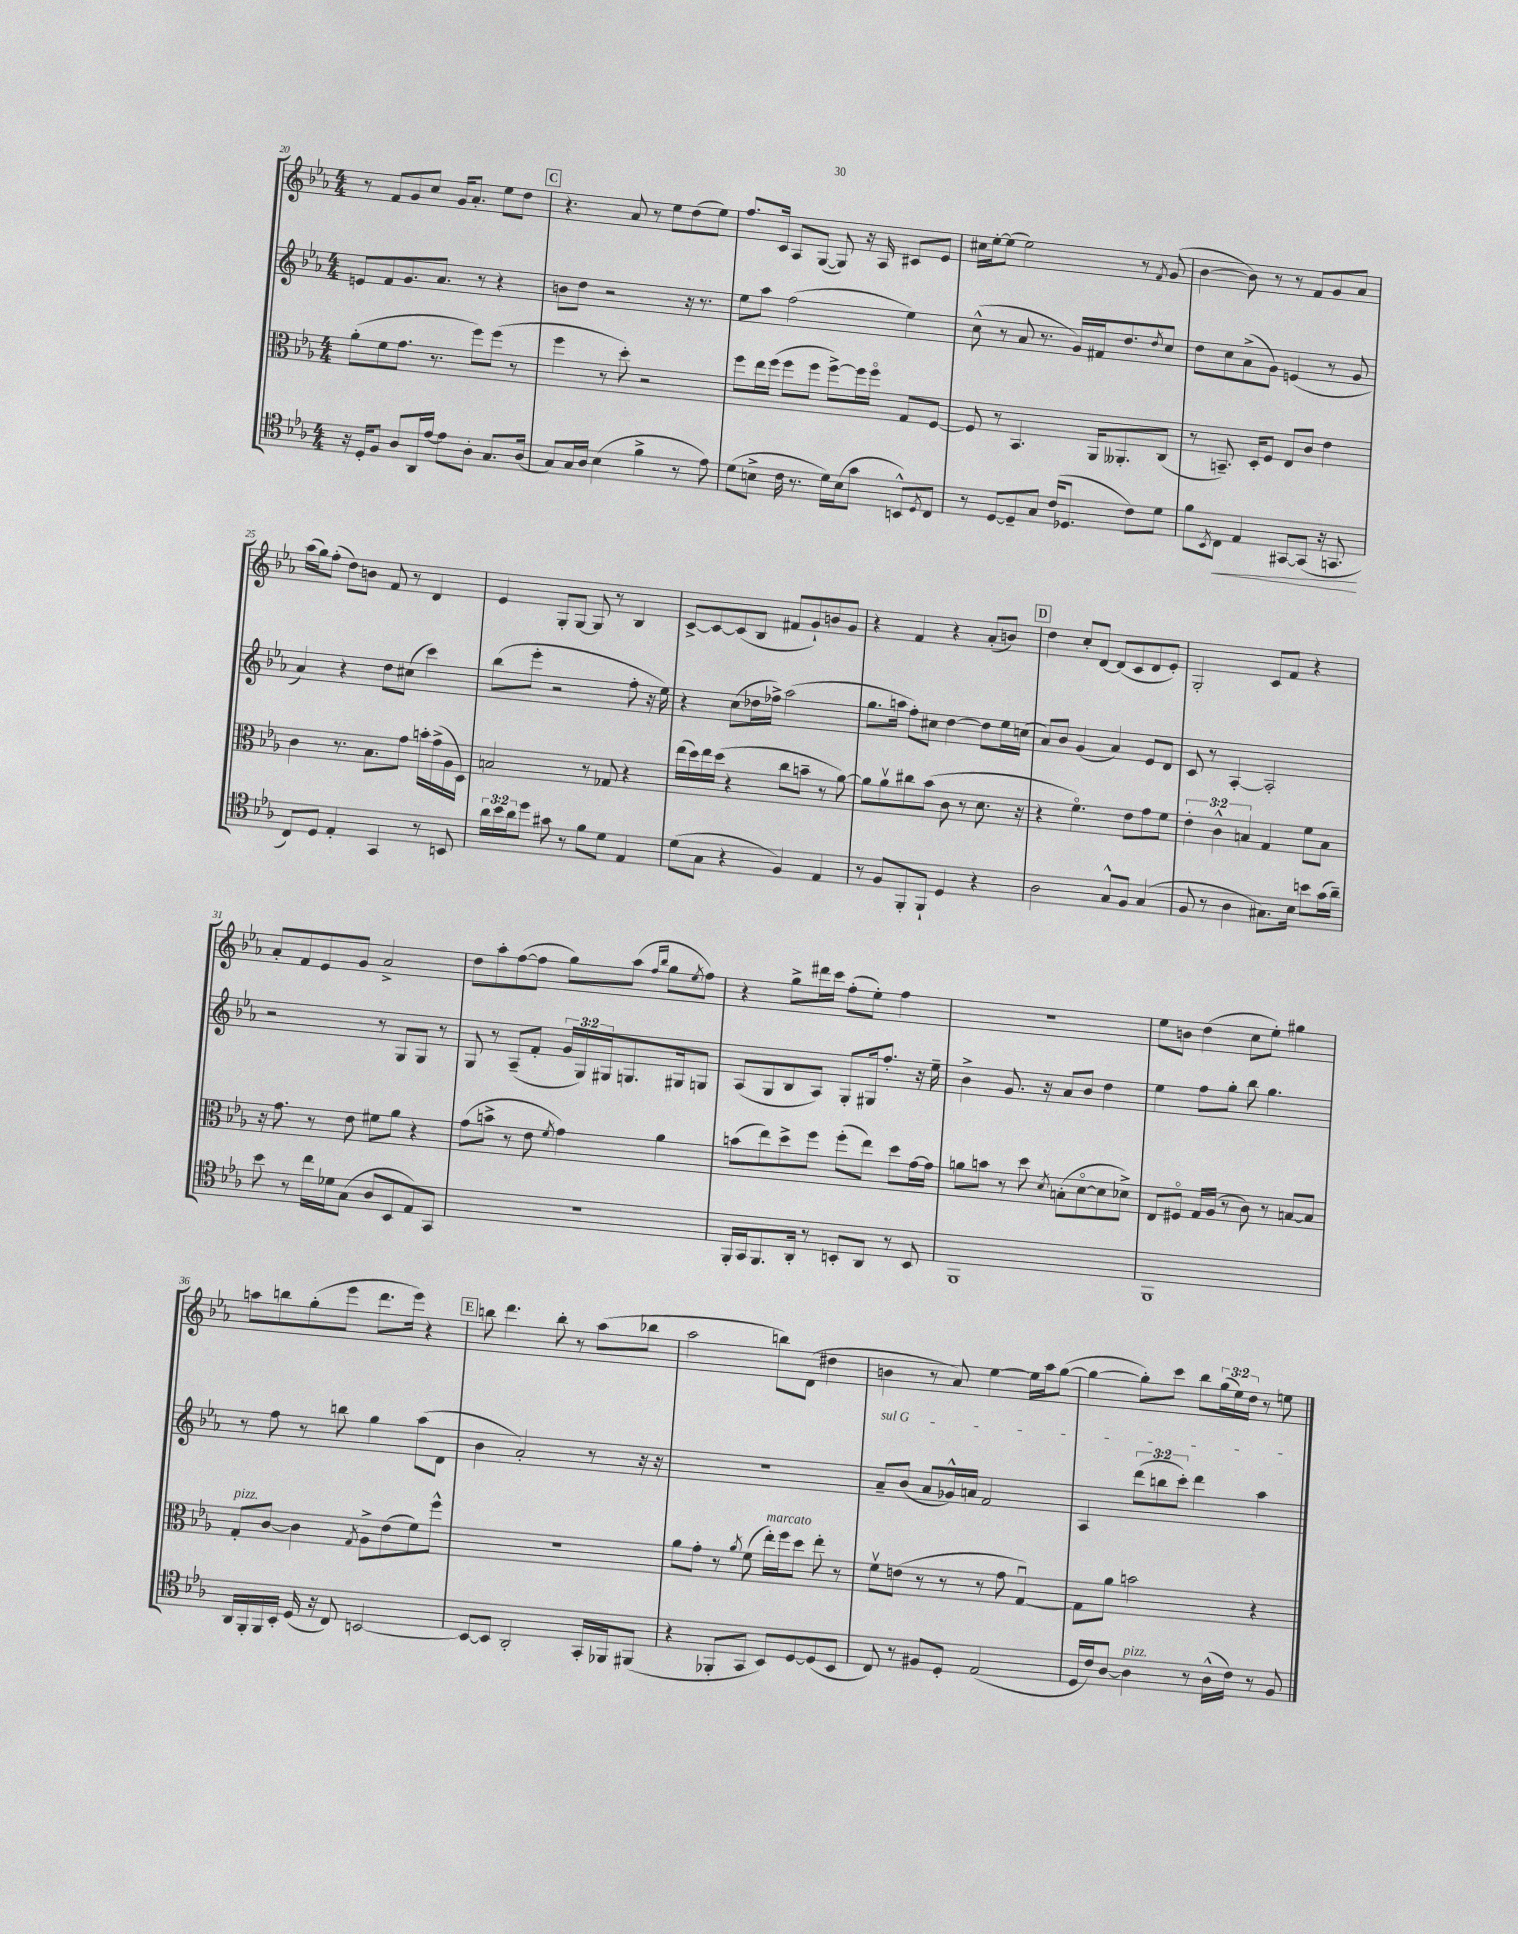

**kern	**kern	**kern	**kern
*staff4	*staff3	*staff2	*staff1
*clefC4	*clefC3	*clefG2	*clefG2
*k[b-e-a-]	*k[b-e-a-]	*k[b-e-a-]	*k[b-e-a-]
*M4/4	*M4/4	*M4/4	*M4/4
16r	(8a-'	8e	8r
16D'	.	.	.
8F	8f	8f	8f
8A-	8.g	8.g	8g
16AA-	.	.	8cc
[16e-	8.r	8.a-	.
8e-]	.	.	16g
.	.	.	8.a-'
8A-'	8ff)	8r	.
8.G	(8ff	4r	8ee-
.	8r	.	8dd
(16A-	.	.	.
=	=	=	=
8G)	4ff	8b	4.r
16G	.	8dd	.
16A-	.	.	.
(4B-	8r	2r	.
.	8dd')	.	8a-
4f^	2r	.	8r
.	.	.	8ee-
8r	.	16r	(8dd
.	.	8.r	.
8e-)	.	.	8ee-)
=	=	=	=
(8d	8ff	8ee-	8.ff
8B^	16ee-	8aa-	.
.	(16ff	.	16c
16c	8ff	(2ff	8A-
8.r	.	.	.
.	8ff	.	([8G
16d)	[8ff^)	.	8G])
(16B	.	.	.
8g	16ff]	.	16r
.	16ffo	.	16A-
8BB^^)	8G	4ee-)	8c#
8qD	.	.	.
8C	[8F	.	8e-
=	=	=	=
8r	8F]	(8cc^^	16cc#
.	.	.	[16ee-'
[8D	8r	8r	(8ee-]
8D~]	4.BB-	8a-	2ee-)
8G	.	8.r	.
(16c	.	.	.
8.D-	.	16g)	.
.	16AA-	16f#	.
.	8.AA--'	8.dd	.
8c)	.	.	8r
.	.	8qdd	8qf
8d	(8C	8cc	(8g
=	=	=	=
8f	8r	8dd	[4b-
8qBB-	.	.	.
8C	8.BB~)	8cc	.
4E-	.	(8a-^	8b-])
.	16D'	.	.
.	8F	8g)	8r
[8GG#	8E-	(4e	8r
(8GG#]	8c	.	8f
16r	4e-	8r	8g
8.GG	.	.	.
.	.	8g	8a-
=	=	=	=
8C)	4c	4a-)	(16aa-
.	.	.	16gg)
8D	.	.	(8ff'
4E-'	8.r	4r	8dd)
.	.	.	8b
.	8.B-	.	.
4GG	.	8dd	8f
.	8g	(8cc#	8r
8r	16b'	4ccc)	4d
.	(16g^	.	.
8BB	16A-	.	.
.	16D)	.	.
=	=	=	=
24a-	2B	(8bb-	4e-
24b-	.	.	.
24a-	.	.	.
8dd	.	8eee-'	.
8g#	.	2r	8G'
8r	.	.	[8G
8f	8r	.	8G]
8d	8G-	.	8r
4E-	4r	8ff'	4B-
.	.	16r	.
.	.	16ee-)	.
=	=	=	=
(8d	(16ee-	4r	[8c^
.	16dd)	.	.
8G	16ee-	.	8c_
.	(16dd	.	.
4r	4r	(8cc	(8c]
.	.	16dd-	8B-
.	.	16ff-^)	.
4F)	8cc	(2aa-	8f#
.	8b~	.	8g`)
4E-	8r	.	8b
.	[8a-)	.	8g
=	=	=	=
8r	8a-]	8.gg	4r
8F	8a-v	.	.
.	.	16aa	.
8FF'	8cc#	8ff')	4f
8FF`	(8b-	8cc#	.
4D	8c	[4dd	4r
.	8r	.	.
4r	8.d	8dd]	(8a-'
.	.	16ee-	8b)
.	16r	(16cc	.
=	=	=	=
2A-	4r	8a-)	4dd
.	.	8b-	.
.	4.fo)	(4g	8cc'
.	.	.	[8d
8G^^	.	4a-)	(8d]
8F	8e-	.	8c
(4G	8g	8e-	8d
.	8f	8d	8e-')
=	=	=	=
8F	6e-'	8c	2G'
8r	.	8r	.
.	6c^^	.	.
4A-	.	[4A-'	.
.	6B	.	.
8.G#)	4G	2A-']	8c
.	.	.	8f
16B-	.	.	.
8b	8f	.	4r
(16g	8B	.	.
16a-~)	.	.	.
=	=	=	=
8b-	16r	2r	8a-'
.	8.g	.	.
8r	.	.	8f
16cc	8r	.	8e-
16d-	.	.	.
(8G	8e-	.	8g
8A-	8f#	8r	2a-^
8BB-	8a-	8G	.
8E-)	4r	8G	.
8GG	.	8r	.
=	=	=	=
1r	(8g	8G	8dd
.	8b^	8r	8aa-'
.	8r	(8A-~	([8ff
.	8e-	8f'	8ff]
.	8qf	.	.
.	4g)	24g	8gg)
.	.	24G)	.
.	.	24G#	.
.	.	8.G	(8aa-
.	.	.	16qqff
.	.	.	16qqbb-
.	4a-	.	8gg
.	.	16G#	.
.	.	.	8qee-
.	.	8G	8ff)
=	=	=	=
16FF'	(8b	(8A-	4r
16GG	.	.	.
8.FF	8ee-)	8G	.
.	8dd^	8B-	8gg^
16AA-'	.	.	.
8r	8ff	8A-)	16ddd#
.	.	.	16ccc
8BB'	(8ff'	8G'	(8ff'
8AA-	8ee-)	16G#	8ee-')
.	.	8.ff'	.
8r	8dd	.	4ff
8BB	[16g	16r	.
.	16g]	16ee-~	.
=	=	=	=
1FF	8a	4b-^	1r
.	8b	.	.
.	8r	8.g	.
.	8dd	.	.
.	.	16r	.
.	8qd	.	.
.	(8B'	8a-	.
.	[8do	8b-	.
.	8d]	4dd	.
.	8d-^)	.	.
=	=	=	=
1FF	8E-	4ee-	8ee-
.	8F#o	.	8b
.	16G	8ff	(4dd
.	(16A-	.	.
.	8r	8gg'	.
.	8c)	8bb-	8cc
.	8r	4.gg	8ee-')
.	[8B	.	4gg#
.	8B]	.	.
=	=	=	=
16AA-	8G'	8r	8aa
16FF'	.	.	.
16FF	[8c	8ff	8bb
16BB-'	.	.	.
(16D	4c]	8r	(8gg'
16r	.	.	.
8C)	.	8bb	8eee-
.	8qG	.	.
[2BB	8A-^	4gg	8.ddd
.	(8e-	.	.
.	.	.	16eee-)
.	8f)	(8aa-	4r
.	8ff^^	8d	.
=	=	=	=
8BB_	1r	4b-	8bb
8BB]	.	.	4.ddd
2AA-'	.	2a-')	.
.	.	.	8bb'
.	.	.	8r
16GG'	.	8r	(8aa-
16FF-	.	.	.
(8FF#	.	16r	8bb-
.	.	16r	.
=	=	=	=
4r	8a-	1r	2aa-
.	8g'	.	.
8FF-'	8r	.	.
.	8qa-	.	.
8GG	(8f	.	.
8BB-)	16ee-')	.	8bb)
.	16ff	.	.
[8D	8dd	.	(8d
(8D]	8ee-'	.	4dd#
8BB-	8r	.	.
=	=	=	=
8C)	8fv	8a-~	4b
8r	(8e	(8b-	.
8F#	8r	8a-	8r
8D'	8r	16g-^^)	8a-)
.	.	16a	.
(2E-	8r	2f	[4ee-
.	8g	.	.
.	[4Gu)	.	16ee-]
.	.	.	16aa-
.	.	.	([8gg
=	=	=	=
16D	8G]	4A-	4gg_
16c)	.	.	.
[8A-	8a-	.	.
4A-]	2b	(12ddd	8gg'])
.	.	12bb	.
.	.	.	8ccc
.	.	12ccc')	.
8r	.	4ddd	8bb-
(16A-^^	.	.	(24gg
.	.	.	24ee-)
16c)	.	.	.
.	.	.	24dd
8r	4r	4aa-	8r
8F	.	.	8ee
==	==	==	==
*-	*-	*-	*-
